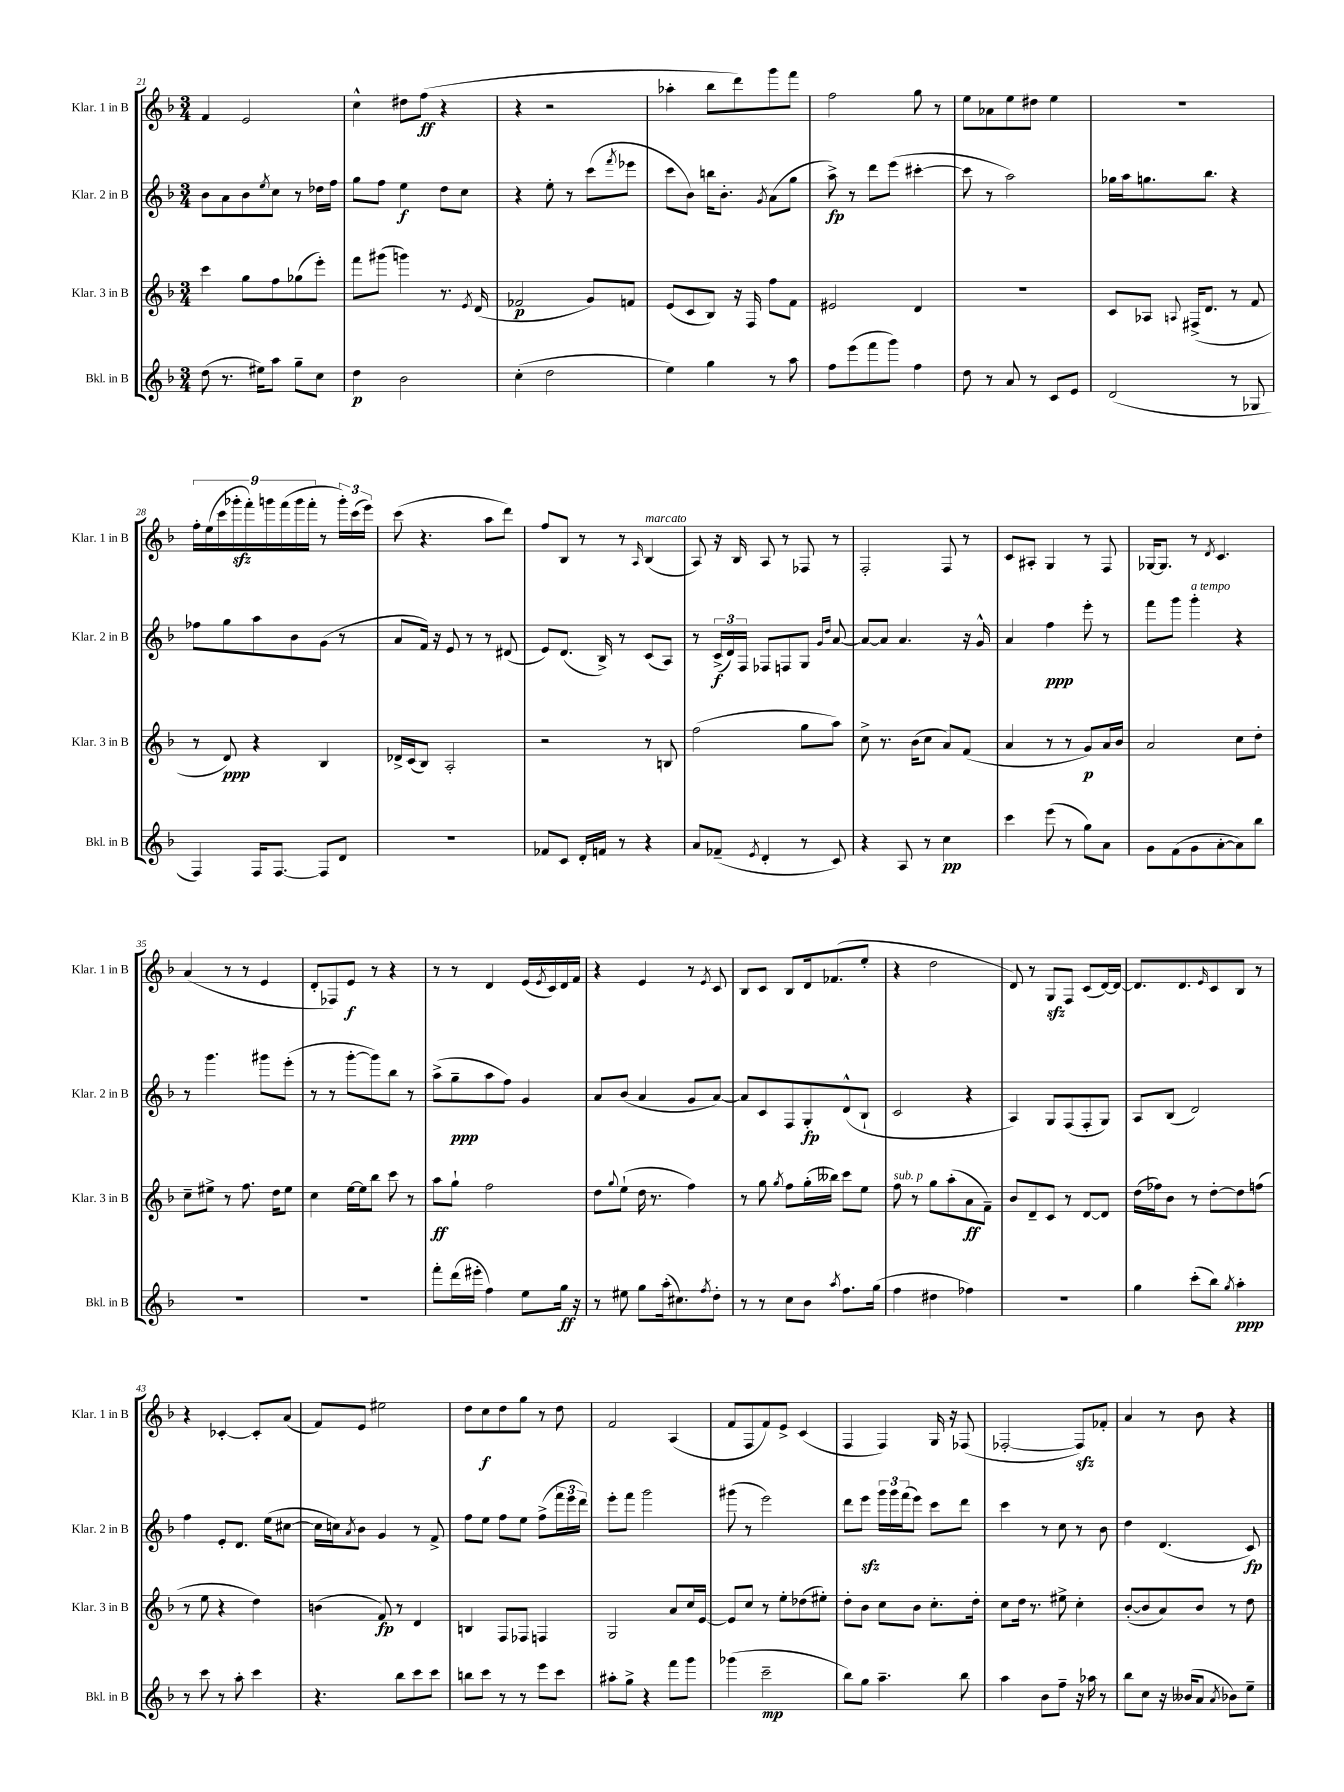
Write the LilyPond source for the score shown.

<<
\new StaffGroup <<
\new Staff = "s0" \with { instrumentName = "Klar. 1 in B" shortInstrumentName = "Klar. 1 in B" } {
    \clef treble \key f \major \numericTimeSignature \time 3/4
    f'4 e'2 |
    c''4-^ dis''8 f''8\ff( r4 |
    r4 r2 |
    aes''4-. bes''8 d'''8) g'''8 f'''8 |
    f''2 g''8 r8 |
    e''8 aes'8 e''8 dis''8 e''4 |
    R2. |
    \tuplet 9/8 { f''16-. e''16( c'''16 ges'''16-.\sfz f'''16-.) g'''16 f'''16( g'''16 f'''16-. } r8 \tuplet 3/2 { g'''16-.) c'''16( e'''16) } |
    c'''8( r4. a''8 d'''8) |
    f''8 bes8 r8 r8 \grace { a16 } bes4^\markup { \italic "marcato" }( |
    a8) r16 bes16 a8 r8 fes8 r8 |
    f2-. f8 r8 |
    c'8 ais8-. g4 r8 f8 |
    ges16~ ges8. r8 \acciaccatura { d'8 } c'4. |
    a'4( r8 r8 e'4 |
    d'8-. fes8) e'8\f r8 r4 |
    r8 r8 d'4 e'16( \acciaccatura { e'8 } c'16) d'16 f'16 |
    r4 e'4 r8 \acciaccatura { e'8 } c'8 |
    bes8 c'8 bes8 d'16 fes'8.( e''8-. |
    r4 d''2 |
    d'8) r8 g8\sfz f8 c'8( d'16~) d'16~ |
    d'8. d'8. \grace { e'16 } c'8 bes8 r8 |
    r4 ces'4~-. ces'8-. a'8( |
    f'8) e'8 eis''2 |
    d''8 c''8\f d''8 g''8 r8 d''8 |
    f'2 a4( |
    f'8 f8 f'8) e'8-> c'4( |
    f4 f4) g16 r16 fes8( |
    fes2~-. fes8\sfz) fes'8-. |
    a'4 r8 bes'8 r4 \bar "|." |
}
\new Staff = "s1" \with { instrumentName = "Klar. 2 in B" shortInstrumentName = "Klar. 2 in B" } {
    \clef treble \key f \major \numericTimeSignature \time 3/4
    bes'8 a'8 bes'8 \acciaccatura { e''8 } c''8 r8 des''16 f''16 |
    g''8 f''8 e''4\f d''8 c''8 |
    r4 e''8-. r8 c'''8( \acciaccatura { f'''8 } ees'''8 |
    c'''8 bes'8) b''16 bes'8.-. \acciaccatura { g'8 } a'8( g''8 |
    a''8->\fp) r8 d'''8 e'''8( cis'''4~-. |
    cis'''8 r8 a''2) |
    ges''16 a''16 g''8. bes''8. r4 |
    fes''8 g''8 a''8 bes'8 g'8( r8 |
    a'8 f'16) r16 e'8 r8 r8 dis'8( |
    e'8) d'8.( bes16->) r8 c'8( a8) |
    r8 \tuplet 3/2 { c'16->\f( d'16) f16 } fes8 f8 g8 \grace { g'16 d''16 } a'8~ |
    a'8~ a'8 a'4. r16 g'16-^ |
    a'4 f''4\ppp e'''8-. r8 |
    f'''8 g'''8 g'''4-.^\markup { \italic "a tempo" } r4 |
    r8 g'''4. gis'''8 e'''8-.( |
    r8 r8 g'''8~-. g'''8) bes''8 r8 |
    a''8->( g''8--\ppp a''8 f''8) g'4 |
    a'8 bes'8( a'4 g'8 a'8~) |
    a'8 c'8 f8 g8-.\fp d'8-^( bes8-! |
    c'2 r4 |
    a4) g8 f8( f8-. g8) |
    a8 bes8( d'2) |
    f''4 e'8-. d'8. e''16( cis''8~ |
    cis''16 c''16) \acciaccatura { a'8 } bes'8 g'4 r8 f'8-> |
    f''8 e''8 f''8 e''8 f''8->( \tuplet 3/2 { f'''16 e'''16 d'''16) } |
    e'''8-. f'''8 g'''2 |
    gis'''8( r8 e'''2) |
    d'''8 e'''8\sfz \tuplet 3/2 { g'''16 g'''16 f'''16( } e'''8) c'''8 d'''8 |
    c'''4 r8 c''8 r8 bes'8 |
    d''4 d'4.( c'8\fp) \bar "|." |
}
\new Staff = "s2" \with { instrumentName = "Klar. 3 in B" shortInstrumentName = "Klar. 3 in B" } {
    \clef treble \key f \major \numericTimeSignature \time 3/4
    c'''4 g''8 f''8 ges''8( e'''8-.) |
    f'''8 gis'''8( g'''4) r8. \acciaccatura { e'8 } d'16( |
    fes'2\p g'8) f'8 |
    e'8( c'8 bes8) r16 f16 f''8 f'8 |
    eis'2 d'4 |
    R2. |
    c'8 aes8 \appoggiatura { a8 } fis16->( d'8. r8 f'8 |
    r8 d'8\ppp) r4 bes4 |
    des'16-> c'16( bes8) a2-. |
    r2 r8 b8 |
    f''2( g''8 a''8) |
    c''8-> r8. bes'16( c''8 a'8) f'8( |
    a'4 r8 r8 g'8\p) a'16 bes'16 |
    a'2 c''8 d''8-. |
    c''8-- eis''8-> r8 f''8. d''16 eis''8 |
    c''4 e''16~ e''16 bes''8 c'''8 r8 |
    a''8\ff g''8-! f''2 |
    d''8 \appoggiatura { g''8 } e''8-!( d''16 r8. f''4) |
    r8 g''8 \acciaccatura { g''8 } f''8 g''16-.( beses''16) c'''8 e''8 |
    f''8^\markup { \italic "sub. p" } r8 g''8 a''8-.( a'8\ff f'8--) |
    bes'8 d'8-- c'8 r8 d'8~ d'8 |
    d''16( fes''16) bes'8 r8 d''8~-. d''8 f''8( |
    r8 e''8 r4 d''4) |
    b'4( f'8\fp) r8 d'4 |
    b4 f8 fes8 f4 |
    g2 a'8 c''16 e'16~ |
    e'8 c''8 r8 e''8-. des''8( eis''8-.) |
    d''8-. bes'8 c''8 bes'8 c''8.-. d''16-. |
    c''8 d''16 r8. eis''8-> c''4-. |
    bes'8~-.( bes'8 a'8) bes'8 r8 d''8 \bar "|." |
}
\new Staff = "s3" \with { instrumentName = "Bkl. in B" shortInstrumentName = "Bkl. in B" } {
    \clef treble \key f \major \numericTimeSignature \time 3/4
    d''8( r8. eis''16) a''8 g''8-- c''8 |
    d''4\p bes'2 |
    c''4-.( d''2 |
    e''4) g''4 r8 a''8 |
    f''8 e'''8( f'''8 g'''8) f''4 |
    d''8 r8 a'8 r8 c'8 e'8 |
    d'2( r8 ges8 |
    f4) f16 f8.~ f8 d'8 |
    R2. |
    fes'8 c'8 d'16-. f'16 r8 r4 |
    a'8 fes'8--( \acciaccatura { e'8 } d'4-. r8 c'8) |
    r4 a8 r8 c''4\pp |
    c'''4 e'''8( r8 g''8) a'8 |
    g'8 f'8( g'8 a'8~-. a'8) bes''8 |
    R2. |
    R2. |
    f'''8-. d'''16( eis'''16-. f''4) e''8 g''16\ff r16 |
    r8 eis''8 g''8 a''16-.( cis''8.) \acciaccatura { f''8 } d''8-. |
    r8 r8 c''8 bes'8 \acciaccatura { a''8 } f''8. g''16( |
    f''4 dis''4 fes''4) |
    R2. |
    g''4 c'''8-.( bes''8) \acciaccatura { g''8 } a''4-.\ppp |
    r8 c'''8 r8 a''8-. c'''4 |
    r4. bes''8 c'''8 c'''8 |
    b''8 c'''8 r8 r8 e'''8 c'''8 |
    ais''8-. g''8-> r4 f'''8 g'''8 |
    ges'''4( c'''2--\mp |
    bes''8) g''8 a''4.-- bes''8 |
    a''4 bes'8 f''8-- r16 aes''16 r8 |
    bes''8 c''8 r16 beses'16( a'8 \acciaccatura { a'8 } bes'8) e''8-- \bar "|." |
}
>>
>>
\layout { \context { \Score currentBarNumber = #21 } }
